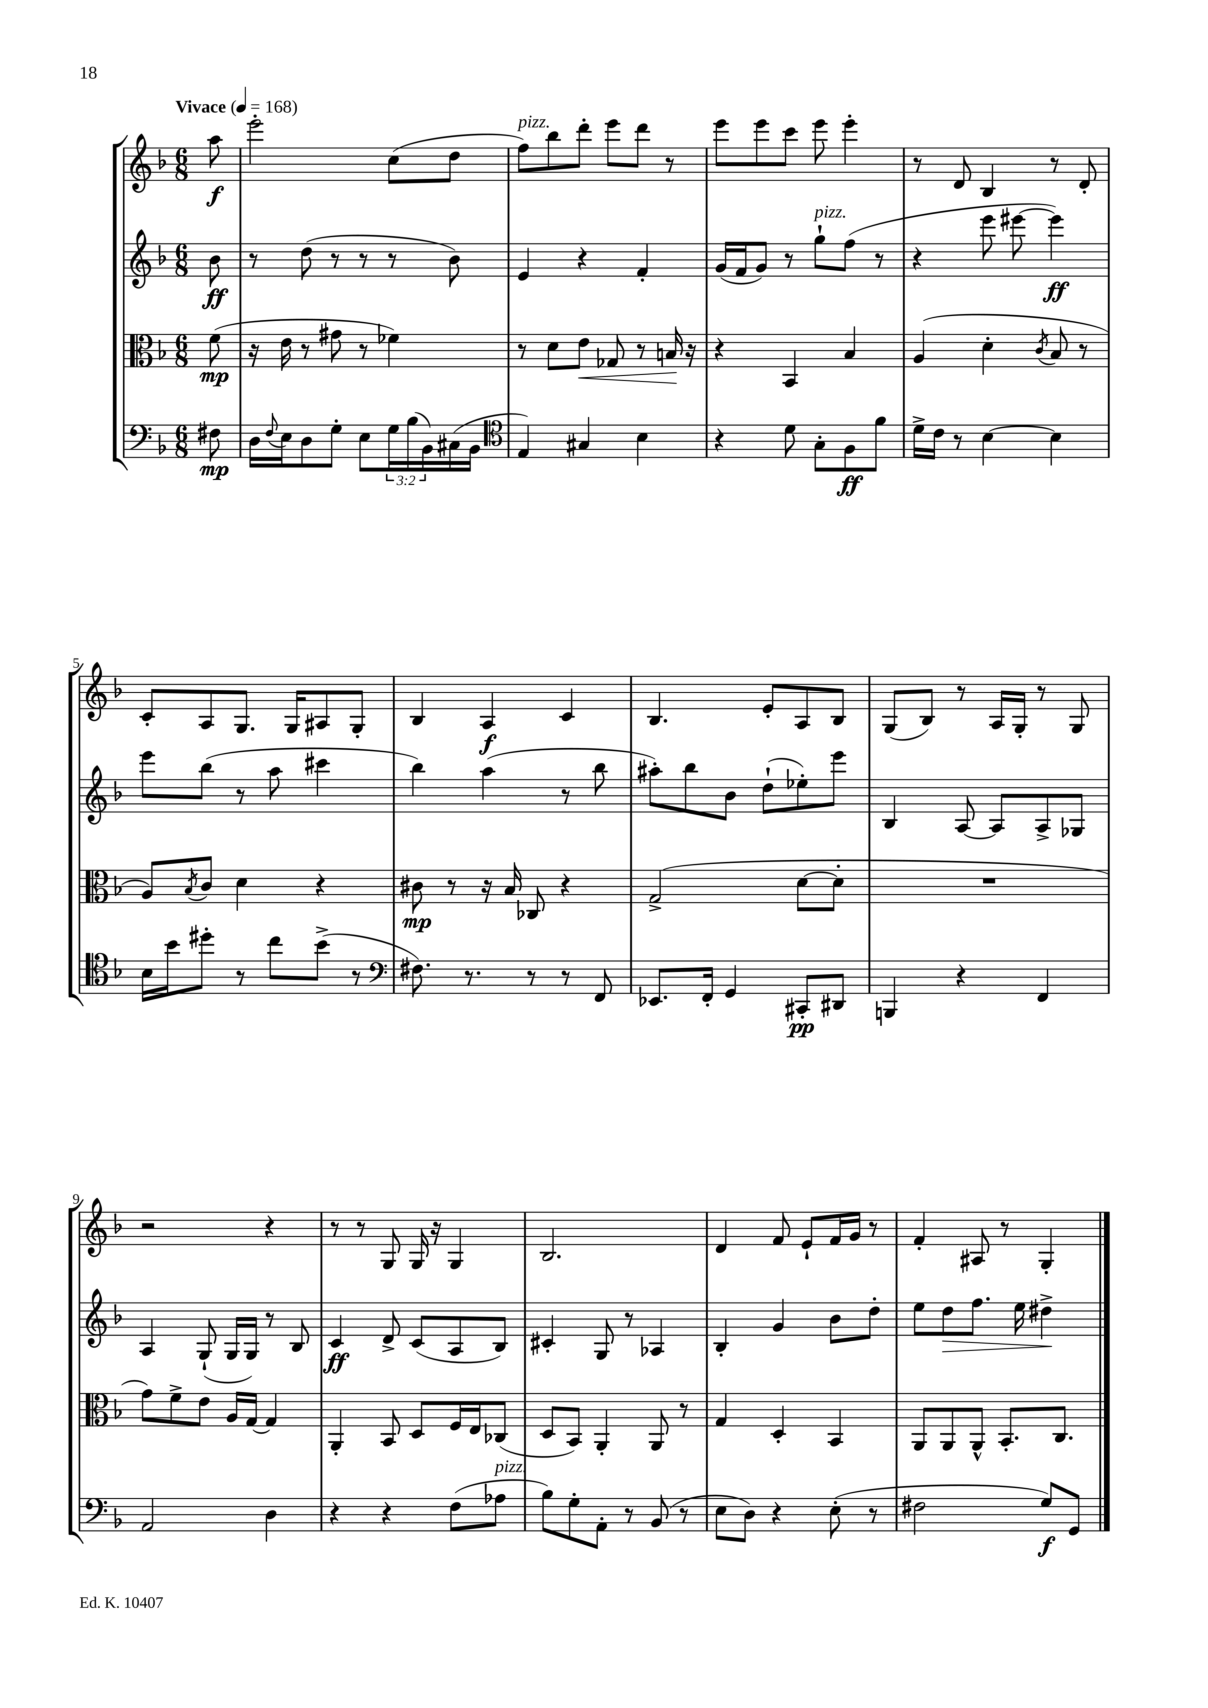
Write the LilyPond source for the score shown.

<<
\new StaffGroup <<
\new Staff = "s0" {
    \clef treble \key f \major \numericTimeSignature \time 6/8 \partial 8 \tempo "Vivace" 4 = 168
    a''8\f |
    e'''2-. c''8( d''8 |
    f''8^\markup { \italic "pizz." }) bes''8 d'''8-. e'''8 d'''8 r8 |
    e'''8 e'''8 c'''8 e'''8 e'''4-. |
    r8 d'8 bes4 r8 d'8-. |
    c'8-. a8 g8. g16 ais8 g8-. |
    bes4 a4\f c'4 |
    bes4. e'8-. a8 bes8 |
    g8( bes8) r8 a16 g16-. r8 g8 |
    r2 r4 |
    r8 r8 g8 g16 r16 g4 |
    bes2. |
    d'4 f'8 e'8-! f'16 g'16 r8 |
    f'4-. ais8 r8 g4-. \bar "|." |
}
\new Staff = "s1" {
    \clef treble \key f \major \numericTimeSignature \time 6/8 \partial 8
    bes'8\ff |
    r8 d''8( r8 r8 r8 bes'8) |
    e'4 r4 f'4-. |
    g'16( f'16 g'8) r8 g''8-!^\markup { \italic "pizz." } f''8( r8 |
    r4 e'''8 eis'''8~ eis'''4\ff) |
    e'''8 bes''8( r8 a''8 cis'''4 |
    bes''4) a''4( r8 bes''8 |
    ais''8-.) bes''8 bes'8 d''8-!( ees''8-.) e'''8 |
    bes4 a8~ a8 a8-> ges8 |
    a4 g8-!( g16 g16) r8 bes8 |
    c'4\ff d'8-> c'8( a8 bes8) |
    cis'4-. g8 r8 aes4 |
    bes4-. g'4 bes'8 d''8-. |
    e''8 d''8\> f''8. e''16 dis''4->\! \bar "|." |
}
\new Staff = "s2" {
    \clef alto \key f \major \numericTimeSignature \time 6/8 \partial 8
    f'8\mp( |
    r16 e'16 r8 gis'8 r8 fes'4) |
    r8 d'8 e'8\< ges8 r8 b16\! r16 |
    r4 bes,4 bes4 |
    a4( d'4-. \acciaccatura { c'8 } bes8 r8 |
    a8) \acciaccatura { bes8 } c'8 d'4 r4 |
    cis'8\mp r8 r16 bes16 ces8 r4 |
    g2->( d'8~ d'8-. |
    R2. |
    g'8) f'8-> e'8 a16 g16~ g4 |
    a,4-. bes,8 d8 f16 e16 ces8( |
    d8 bes,8) a,4-. a,8 r8 |
    g4 d4-. bes,4 |
    a,8 a,8 a,8-^ bes,8.-. c8. \bar "|." |
}
\new Staff = "s3" {
    \clef bass \key f \major \numericTimeSignature \time 6/8 \override Staff.TupletNumber.text = #tuplet-number::calc-fraction-text \partial 8
    fis8\mp |
    d16 \appoggiatura { f8 } e16 d8 g8-. e8 \tuplet 3/2 { g16 bes16( bes,16) } cis16( bes,16 |
    \clef tenor e4) gis4 bes4 |
    r4 d'8 g8-. f8\ff f'8 |
    d'16-> c'16 r8 bes4~ bes4 |
    bes16 bes'16 dis''8-. r8 c''8 bes'8->( r8 |
    \clef bass fis8.) r8. r8 r8 f,8 |
    ees,8. f,16-. g,4 cis,8-.\pp dis,8 |
    b,,4 r4 f,4 |
    a,2 d4 |
    r4 r4 f8( aes8^\markup { \italic "pizz." } |
    bes8) g8-. a,8-. r8 bes,8( r8 |
    e8 d8) r4 e8-.( r8 |
    fis2 g8\f) g,8 \bar "|." |
}
>>
>>
